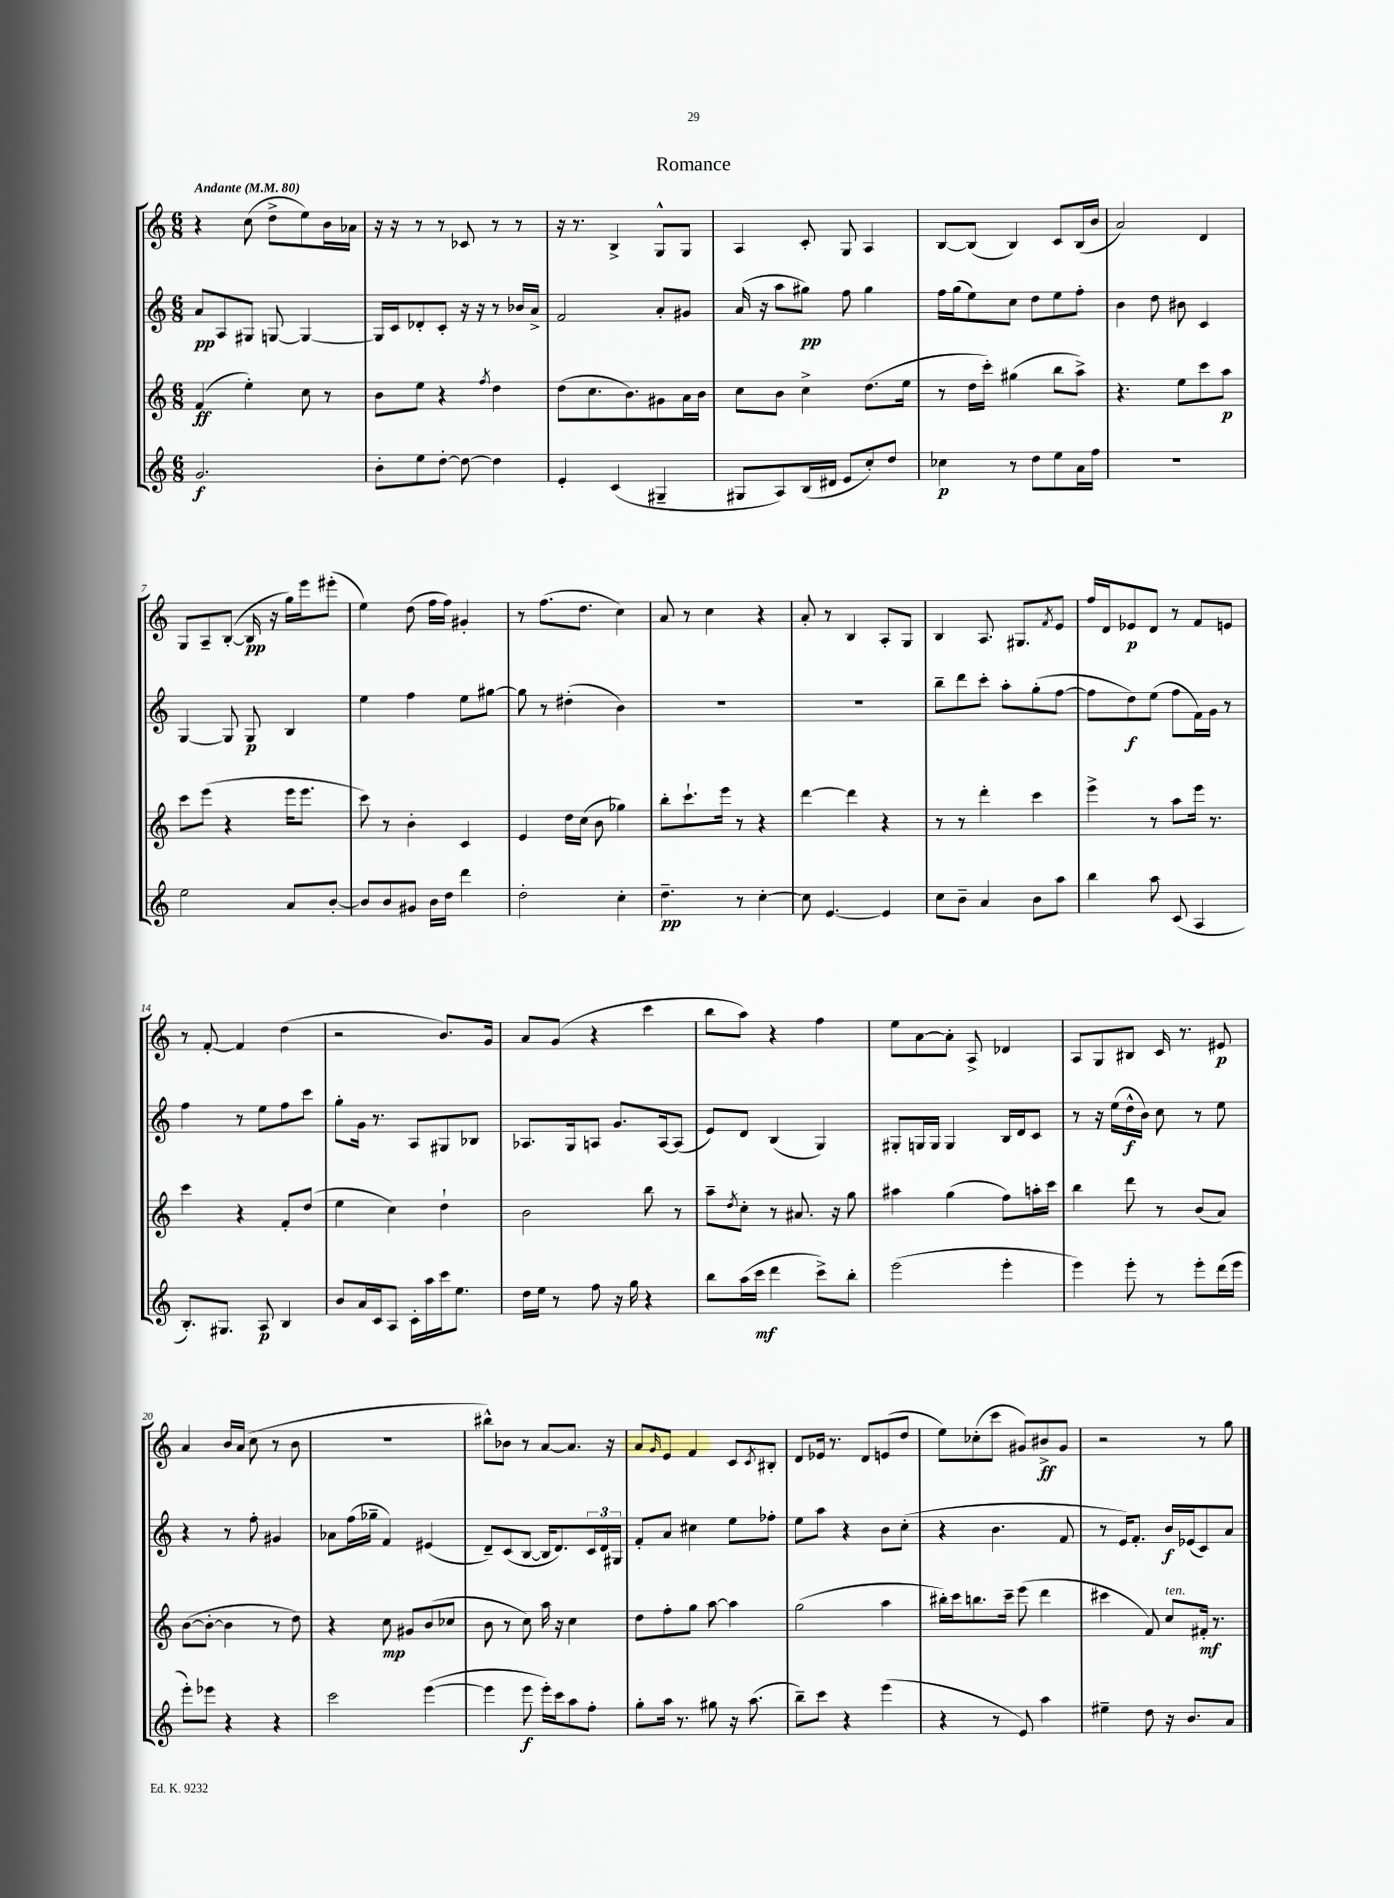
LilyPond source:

\header { title = "Romance" }
<<
\new StaffGroup <<
\new Staff = "s0" {
    \clef treble \key c \major \numericTimeSignature \time 6/8 \tempo "Andante" 4 = 80
    r4 c''8( d''8-> e''8) b'16 aes'16 |
    r16 r16 r8 r8 ces'8 r8 r8 |
    r16 r8. b4-> g8-^ g8 |
    a4 c'8-. g8 a4 |
    b8~ b8( b4) c'8 b16( b'16 |
    a'2) d'4 |
    g8 a8-- b8~-.( b16\pp r16 g''16) e'''16 eis'''8-.( |
    e''4) d''8( f''16 f''16) gis'4-. |
    r8 f''8.( d''8. c''4) |
    a'8 r8 c''4 r4 |
    a'8-. r8 b4 a8-. g8 |
    b4 a8. gis8. \acciaccatura { f'8 } e'8 |
    f''16 d'16 ees'8\p d'8 r8 f'8 e'8 |
    r8 f'8~-. f'4 d''4( |
    r2 b'8.) g'16 |
    a'8 g'8( r4 c'''4 |
    b''8 a''8) r4 f''4 |
    e''8 a'8~ a'8-. a8-> des'4 |
    a8 g8 bis8 c'16 r8. eis'8\p |
    a'4 b'16 a'16( c''8 r8 b'8 |
    R2. |
    bis''8-^) bes'8 r8 a'8~ a'8. r16 |
    a'8 \grace { g'16 } e'8 f'4 c'8 \acciaccatura { c'8 } bis8-. |
    d'8 ees'16 r8. d'8 e'8( d''8 |
    e''8) ces''8-.( c'''8 gis'8) bis'8->\ff gis'8 |
    r2 r8 g''8 \bar "|." |
}
\new Staff = "s1" {
    \clef treble \key c \major \numericTimeSignature \time 6/8
    a'8\pp a8 gis8 g8~ g4~ |
    g16 c'16 des'8-. c'8-. r16 r16 r8 bes'16 a'16-> |
    f'2 a'8-. gis'8 |
    a'16( r16 a''8 gis''8\pp) f''8 gis''4 |
    f''16 g''16( e''8) c''8 d''8 e''8 f''8-. |
    b'4 d''8 bis'8 c'4 |
    g4~ g8 g8\p b4 |
    e''4 f''4 e''8 gis''8~ |
    gis''8 r8 dis''4-.( b'4) |
    R2. |
    R2. |
    b''8-- d'''8 c'''8-. a''8-. g''8-.( f''8~ |
    f''8 d''8\f) e''8( f''8 f'16) g'16 r8 |
    f''4 r8 e''8 f''8 c'''8 |
    g''8-. g'16 r8. a8 gis8 bes8 |
    aes8. g16 a8 g'8. a16~ a8( |
    e'8) d'8 b4( g4) |
    gis8-. g16 g16 g4 b16 d'16 c'8 |
    r8 r16 e''16( d''16-^\f b'16) c''8 r8 e''8 |
    r4 r8 f''8-. gis'4 |
    aes'8 f''16( ges''16-- f'4) eis'4( |
    d'8--) c'8( b8~ b16 d'8.) \tuplet 3/2 { c'16 d'16 gis16 } |
    f'8-. a'8 cis''4 e''8 fes''8-. |
    e''8 a''8 r4 b'8 c''8-.( |
    r4 b'4. f'8 |
    r8 e'16) f'8.-. b'16\f ees'16( c'8) a'8 \bar "|." |
}
\new Staff = "s2" {
    \clef treble \key c \major \numericTimeSignature \time 6/8
    f'4\ff( e''4-.) c''8 r8 |
    b'8 e''8 r4 \acciaccatura { f''8 } d''4 |
    d''8( c''8. b'8.) gis'8 a'16 b'16 |
    c''8 b'8 c''4-> d''8.( e''16 |
    r8 d''16 c'''16-.) gis''4( b''8 a''8->) |
    r4. e''8 c'''8 a''8\p |
    c'''8 e'''8( r4 e'''16 e'''8. |
    c'''8) r8 b'4-. c'4 |
    e'4 d''16 c''16( b'8 ges''4) |
    b''8-. c'''8.-! e'''16 r8 r4 |
    d'''4~ d'''4 r4 |
    r8 r8 d'''4-. c'''4 |
    e'''4-> r8 a''8 e'''16 r8. |
    c'''4 r4 f'8-. d''8( |
    e''4 c''4) d''4-! |
    b'2 b''8 r8 |
    a''8-- \acciaccatura { d''8 } c''8-. r8 ais'8. r16 g''8 |
    ais''4 g''4( f''8) a''16-. c'''16 |
    b''4 d'''8 r8 b'8( a'8) |
    b'8~( b'8~-. b'4 r8 d''8) |
    r4 c''8\mp gis'8 b'8( ces''8 |
    b'8 r8 c''8) a''16 r16 c''4 |
    d''8 f''8-. g''8 a''8~ a''4 |
    g''2( a''4 |
    bis''16-.) c'''16 b''8. c'''16-- e'''8( d'''4 |
    cis'''4 f'8) c''8^\markup { \italic "ten." } fis'16-.\mf r8. \bar "|." |
}
\new Staff = "s3" {
    \clef treble \key c \major \numericTimeSignature \time 6/8
    g'2.\f |
    b'8-. e''8 d''8~-. d''8~ d''4 |
    e'4-. c'4( gis4-- |
    gis8 a8) b16( dis'16 e'8 c''8-.) d''8 |
    ces''4\p r8 d''8 e''8 a'16 f''16 |
    R2. |
    e''2 a'8 b'8~-. |
    b'8 b'8 gis'8 b'16 d''16 d'''4 |
    d''2-. c''4-. |
    d''4.--\pp r8 c''4~-. |
    c''8 e'4.~ e'4 |
    c''8 b'8-- a'4 b'8 a''8 |
    b''4 a''8 c'8( a4 |
    b8.-.) gis8. a8\p b4 |
    b'8 a'16 c'16 a8 c'16-. a''16 c'''16 e''8. |
    d''16 e''16 r8 f''8 r16 g''16 r4 |
    b''8 a''16( c'''16\mf d'''4 c'''8->) b''8-. |
    e'''2( e'''4-. |
    e'''4) e'''8-. r8 e'''8-. d'''16( e'''16 |
    e'''8-.) ees'''8 r4 r4 |
    c'''2 e'''4~( |
    e'''4 e'''8\f e'''16-.) c'''16 a''8 f''8-. |
    g''8-. a''16 r8. gis''8 r16 a''8.( |
    b''8--) c'''8 r4 e'''4( |
    r4 r8 e'8) a''4 |
    eis''4-- d''8 r16 b'8. a'8 \bar "|." |
}
>>
>>
